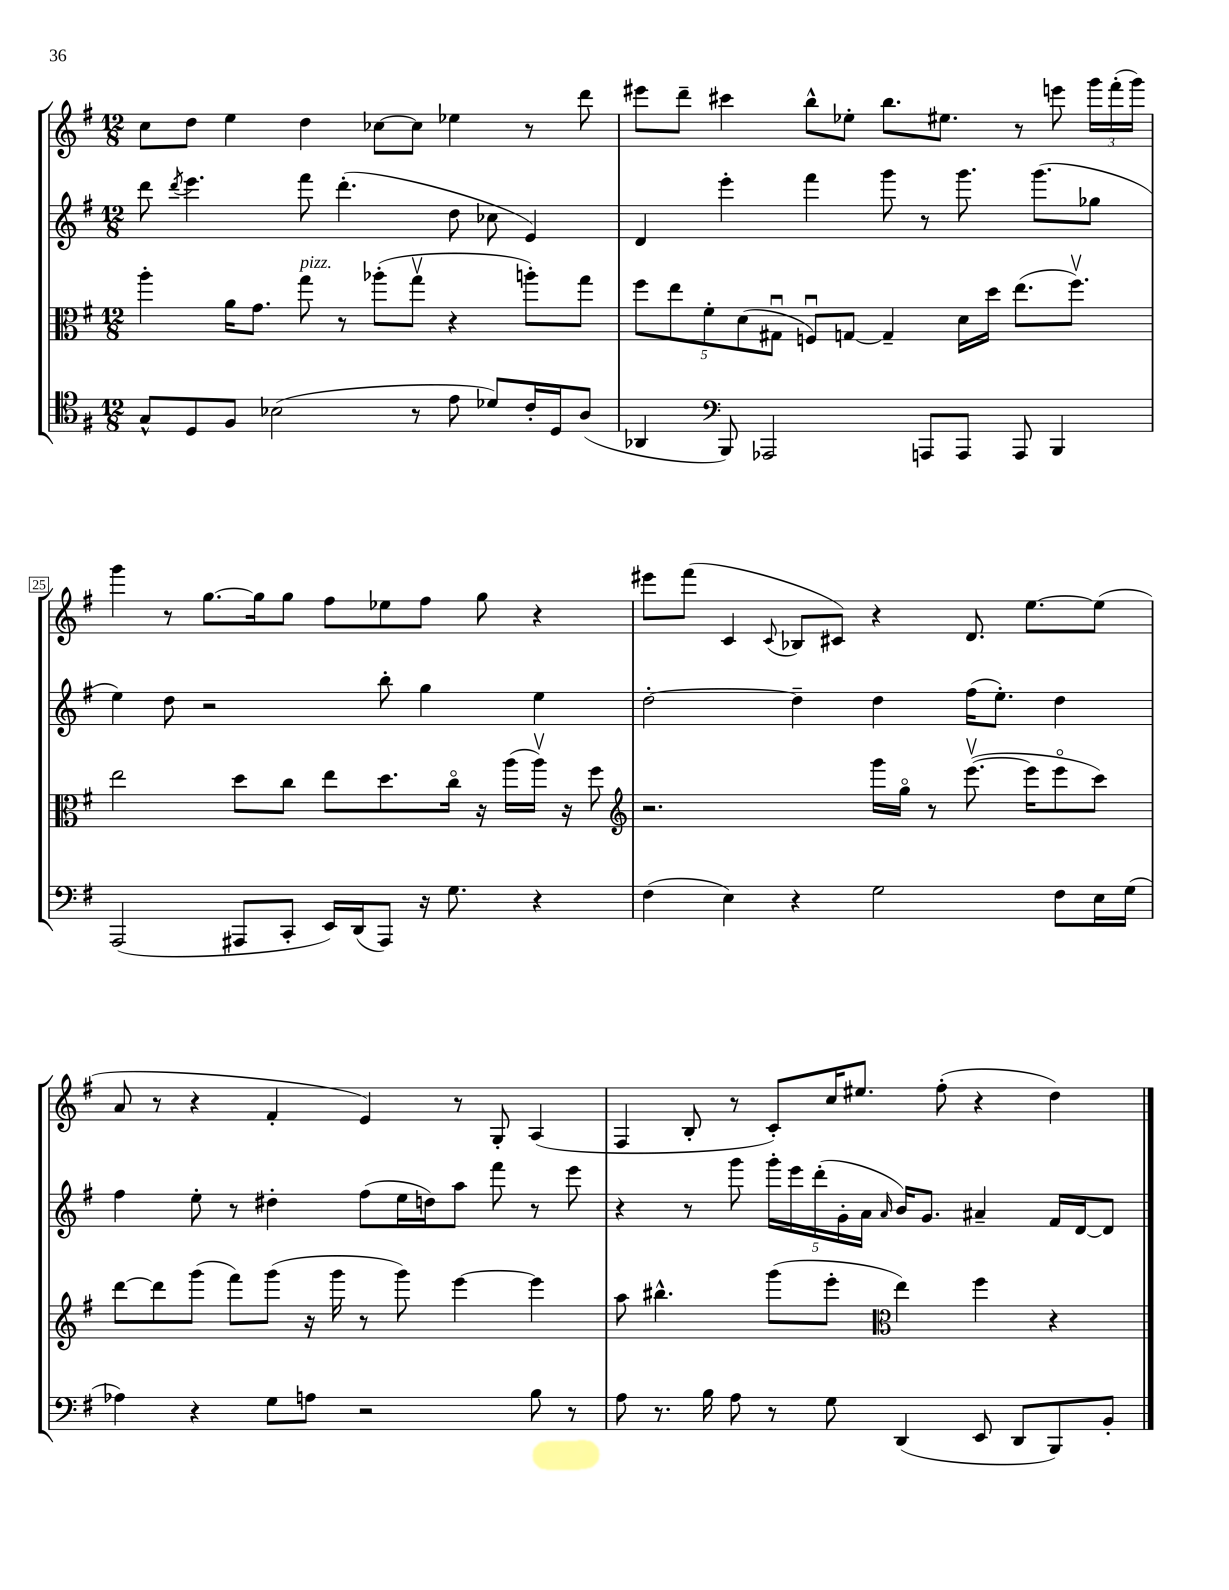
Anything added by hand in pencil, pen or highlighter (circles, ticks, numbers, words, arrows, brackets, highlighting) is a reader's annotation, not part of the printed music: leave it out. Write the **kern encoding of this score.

**kern	**kern	**kern	**kern
*part4	*part3	*part2	*part1
*staff4	*staff3	*staff2	*staff1
*clefC4	*clefC3	*clefG2	*clefG2
*k[f#]	*k[f#]	*k[f#]	*k[f#]
*M12/8	*M12/8	*M12/8	*M12/8
=23	=23	=23	=23
8G^^/L	4aa'\	8ddd\	8cc\L
.	.	8qddd/	.
8D/	.	4.eee\	8dd\J
8F#/J	16a\KL	.	4ee\
.	8.g\J	.	.
(2B-X\	.	.	.
!	!LO:TX:a:i:t=pizz.	!	!
.	8gg\	8fff#\	4dd\
.	8r	(4.ddd'\	.
.	(8aa-X'\L	.	[8cc-X\L
8r	8ggv\J	.	8cc-\J]
8e\	4r	8dd\	4ee-X\
8d-X/L)	.	8cc-X\	.
16c'/L	8aan'\L)	4e/)	8r
16D/J	.	.	.
(8A/J	8gg\J	.	8ddd\
=24	=24	=24	=24
4AA-X/	10ff#\L	4d/	8eee#X\L
.	10ee\	.	.
.	.	.	8ddd~\J
.	10f#'\	.	.
*clefF4	*	*	*
8BBB/)	.	4eee'\	4ccc#X\
.	(10d\	.	.
2AAA-X/	.	.	.
.	10G#Xu\J	.	.
.	8Fnu/L)	4fff#\	8bb^^\L
.	[8Gn/J	.	8ee-X'\J
.	4G~/]	8ggg\	8.bb\L
8AAAn/L	.	8r	.
.	.	.	8.ee#X\J
8AAA/J	16d\LL	8.ggg\	.
.	16dd\JJ	.	.
8AAA/	(8.ee\L	.	8r
.	.	(8.ggg\L	.
4BBB/	.	.	8eeen\
.	8.ff#v\J)	.	.
.	.	8gg-X\J	24ggg\LL
.	.	.	(24fff#'\
.	.	.	24ggg\JJ)
!!LO:LB:g=z
=25	=25	=25	=25
(2AAA/	2ee\	4ee\)	4ggg\
.	.	8dd\	8r
.	.	2r	[8.gg\L
8AAA#X/L	8dd\L	.	.
.	.	.	16gg\k]
8CC'/J	8cc\J	.	8gg\J
16EE/LL)	8ee\L	.	8ff#\L
(16DD/J	.	.	.
8AAA#/J)	8.dd\	8bb'\	8ee-X\
16r	.	4gg\	8ff#\J
8.G\	16cc\Jk	.	.
.	16r	.	8gg\
.	(16aa\LL	.	.
4r	16aav\JJ)	4ee\	4r
.	16r	.	.
.	8ff#\	.	.
=26	=26	=26	=26
*	*clefG2	*	*
(4F#\	2.r	[2dd'\	8eee#X\L
.	.	.	(8fff#\J
4E\)	.	.	4c/
.	.	.	8qqc/
4r	.	4dd~\]	8B-X/L
.	.	.	8c#X/J)
2G\	16ggg\LL	4dd\	4r
.	16gg\JJ	.	.
.	8r	.	.
.	([8.eeev\	(16ff#\KL	8.d/
.	.	8.ee'\J)	.
.	16eee\KL]	.	[8.ee\L
8F#\L	8eee\	4dd\	.
16E\L	8ccc\J)	.	(8ee\J]
(16G\JJ	.	.	.
!!LO:LB:g=z
=27	=27	=27	=27
4A-X\)	[8ddd\L	4ff#\	8a/
.	8ddd\]	.	8r
4r	(8ggg\J	8ee'\	4r
.	8fff#\L)	8r	.
8G\L	(8ggg\J	4dd#X'\	4f#'/
8An\J	16r	.	.
.	16ggg\	.	.
2r	8r	(8ff#\L	4e/)
.	8ggg\)	16ee\L	.
.	.	16ddn\J)	.
.	[4eee\	8aa\J	8r
.	.	8fff#\	8G'/
8B\	4eee\]	8r	(4A/
8r	.	8eee\	.
=28	=28	=28	=28
8A\	8aa\	4r	4F#/
8.r	4.bb#X^^\	.	.
.	.	8r	8B'/
16B\	.	.	.
8A\	.	8ggg\	8r
8r	(8ggg\L	20ggg'\LL	8c'/L)
.	.	20eee\	.
.	.	(20ddd'\	.
8G\	8eee'\J	.	16cc/K
.	.	20g'\	.
.	.	.	8.ee#X/J
.	.	20a\JJ	.
*	*clefC3	*	*
.	.	16qqa/	.
(4DD/	4ee\)	16b/KL)	.
.	.	8.g/J	.
.	.	.	(8ff#'\
8EE/	4ff#\	4a#X~/	4r
8DD/L	.	.	.
8BBB/)	4r	16f#/LL	4dd\)
.	.	[16d/J	.
8BB'/J	.	8d/J]	.
==	==	==	==
*-	*-	*-	*-
